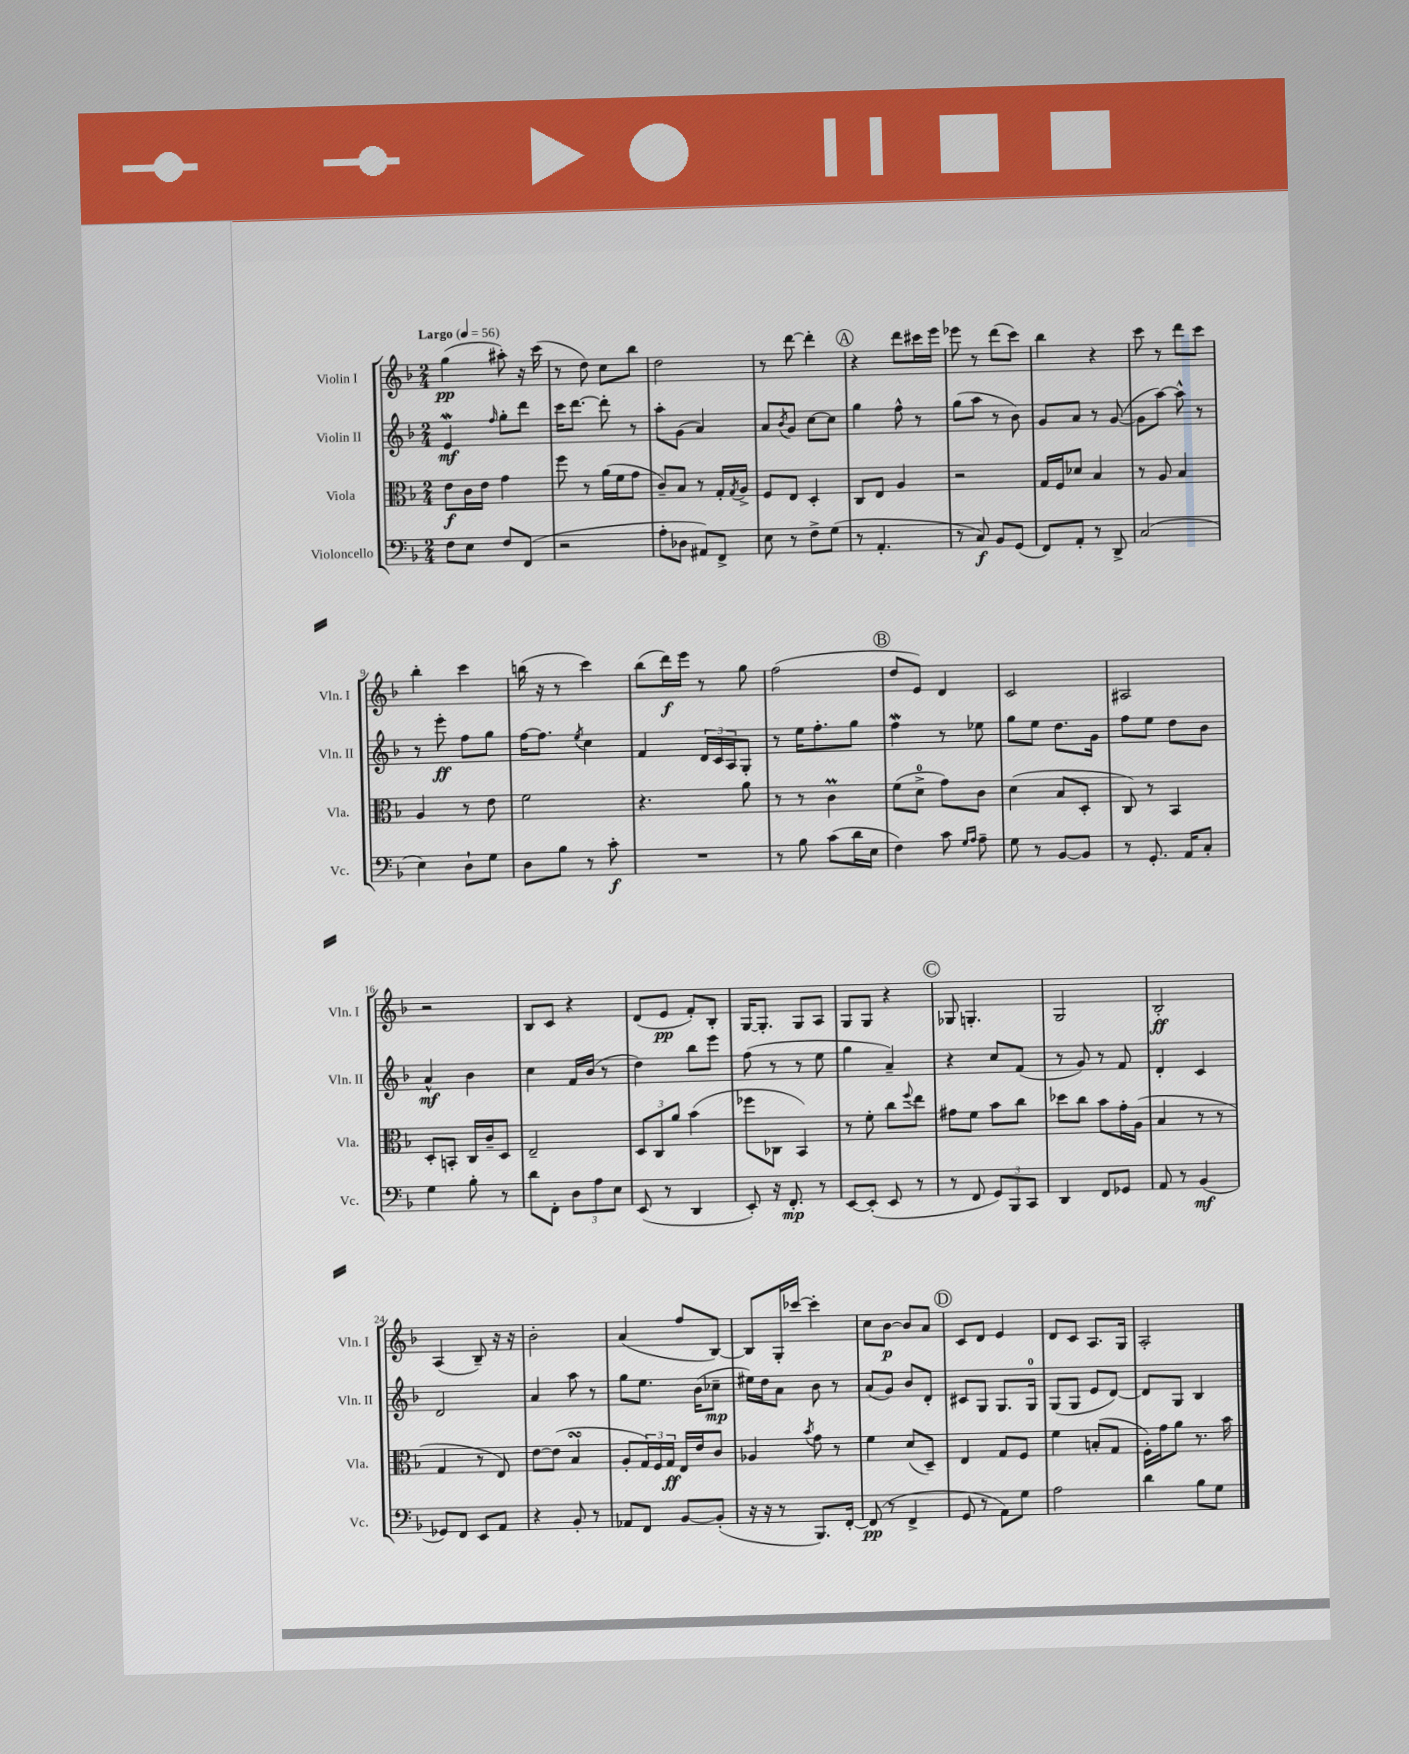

**kern	**dynam	**kern	**dynam	**kern	**dynam	**kern	**dynam
*part4	*part4	*part3	*part3	*part2	*part2	*part1	*part1
*staff4	*staff4	*staff3	*staff3	*staff2	*staff2	*staff1	*staff1
*I"Violoncello	*	*I"Viola	*	*I"Violin II	*	*I"Violin I	*
*I'Vc.	*	*I'Vla.	*	*I'Vln. II	*	*I'Vln. I	*
*clefF4	*	*clefC3	*	*clefG2	*	*clefG2	*
*k[b-]	*	*k[b-]	*	*k[b-]	*	*k[b-]	*
*M2/4	*	*M2/4	*	*M2/4	*	*M2/4	*
*MM56	*	*MM56	*	*MM56	*	*MM56	*
=1	=1	=1	=1	=1	=1	=1	=1
!	!	!	!	!	!	!LO:TX:a:B:t=Largo	!
8F\L	.	8e\L	f	4eW/	mf	(4gg\	pp
8E\J	.	16c\L	.	.	.	.	.
.	.	16e\JJ	.	.	.	.	.
.	.	.	.	16qqff/	.	.	.
8F/L	.	4g\	.	8gg'\L	.	8aa#X'\)	.
(8FF/J	.	.	.	8ddd\J	.	16r	.
.	.	.	.	.	.	(16ccc\	.
=2	=2	=2	=2	=2	=2	=2	=2
2r	.	8ff\	.	16ccc\KL	.	8r	.
.	.	.	.	[8.ddd\J	.	.	.
.	.	8r	.	.	.	8dd\)	.
.	.	(16a\LL	.	8ddd'\]	.	8cc\L	.
.	.	16f\J	.	.	.	.	.
.	.	8g\J	.	8r	.	8bb-\J	.
=3	=3	=3	=3	=3	=3	=3	=3
8A'\L	.	8c~/L)	.	8aa'\L	.	2dd\	.
8D-X\J	.	8B-/J	.	(8g\J	.	.	.
8AA#X/L)	.	8r	.	4a/)	.	.	.
8FF^/J	.	16G'/LL	.	.	.	.	.
.	.	8qG/	.	.	.	.	.
.	.	16A^/JJ	.	.	.	.	.
=4	=4	=4	=4	=4	=4	=4	=4
8E\	.	8F/L	.	8a/L	.	8r	.
.	.	.	.	8qb-/	.	.	.
8r	.	8E/J	.	8g/J	.	[8ddd\	.
8F^\L	.	4D'/	.	[8cc\L	.	4ddd'\]	.
(8G\J	.	.	.	8cc\J]	.	.	.
!!LO:REH:place=s1:t=A
=5	=5	=5	=5	=5	=5	=5	=5
8r	.	8C/L	.	4gg\	.	4r	.
4.AA'/	.	8E/J	.	.	.	.	.
.	.	4A/	.	8ff^^\	.	8ddd\L	.
.	.	.	.	8r	.	16ccc#X\L	.
.	.	.	.	.	.	16eee\JJ	.
=6	=6	=6	=6	=6	=6	=6	=6
8r	.	2r	.	(8gg\L	.	8eee-X\	.
8C/)	f	.	.	8aa\J	.	8r	.
8BB-/L	.	.	.	8r	.	(8ddd\L	.
(8GG/J	.	.	.	8b-\)	.	8ccc\J)	.
=7	=7	=7	=7	=7	=7	=7	=7
8FF/L)	.	16G/LL	.	8g/L	.	4bb-\	.
.	.	16F/J	.	.	.	.	.
8AA'/J	.	8d-X/J	.	8a/J	.	.	.
8r	.	4B-/	.	8r	.	4r	.
8DD^/	.	.	.	([8g/	.	.	.
=8	=8	=8	=8	=8	=8	=8	=8
(2C/	.	8r	.	8g\L]	.	8ccc\	.
.	.	8A/	.	[8aa\J)	.	8r	.
.	.	4B-/	.	8aa^^\]	.	8ddd\L	.
.	.	.	.	8r	.	8ccc\J	.
!!LO:LB:g=z
=9	=9	=9	=9	=9	=9	=9	=9
4E\)	.	4A/	.	8r	.	4bb-'\	.
.	.	.	.	8eee'\	ff	.	.
8D`\L	.	8r	.	8ff\L	.	4ccc\	.
8G\J	.	8e\	.	8gg\J	.	.	.
=10	=10	=10	=10	=10	=10	=10	=10
8D\L	.	2f\	.	[16ff\KL	.	(16bbn\	.
.	.	.	.	8.ff\J]	.	16r	.
8B-\J	.	.	.	.	.	8r	.
.	.	.	.	8qee/	.	.	.
8r	.	.	.	4cc\	.	4ccc\)	.
8c'\	f	.	.	.	.	.	.
=11	=11	=11	=11	=11	=11	=11	=11
2r	.	4.r	.	4f/	.	(8bb-\L	.
.	.	.	.	.	.	16ddd\L)	f
.	.	.	.	.	.	16eee\JJ	.
.	.	.	.	24d/LL	.	8r	.
.	.	.	.	24c/	.	.	.
.	.	.	.	24A/J	.	.	.
.	.	8a\	.	8G'/J	.	8gg\	.
=12	=12	=12	=12	=12	=12	=12	=12
8r	.	8r	.	8r	.	(2ff\	.
8B-\	.	8r	.	16ee\KL	.	.	.
.	.	.	.	8.ff'\	.	.	.
(8c\L	.	4cM\	.	.	.	.	.
16d\L	.	.	.	8gg\J	.	.	.
16E\JJ	.	.	.	.	.	.	.
!!LO:REH:place=s1:t=B
=13	=13	=13	=13	=13	=13	=13	=13
4F\)	.	(8f\L	.	4ffw\	.	8dd/L	.
.	.	8d^\J	.	.	.	8e/J)	.
8c\	.	8g\L)	.	8r	.	4d/	.
16qqG/LL	.	.	.	.	.	.	.
16qqA/JJ	.	.	.	.	.	.	.
8A~\	.	8c\J	.	8ee-X\	.	.	.
=14	=14	=14	=14	=14	=14	=14	=14
8G\	.	(4d\	.	8gg\L	.	2c/	.
8r	.	.	.	8ee\J	.	.	.
[8BB-/L	.	8B-/L	.	8.dd\L	.	.	.
8BB-/J]	.	8D'/J	.	.	.	.	.
.	.	.	.	16g\Jk	.	.	.
=15	=15	=15	=15	=15	=15	=15	=15
8r	.	8C/)	.	8ff\L	.	2A#X/	.
8.GG'/	.	8r	.	8ee\J	.	.	.
.	.	4BB-/	.	8dd\L	.	.	.
16AA/KL	.	.	.	.	.	.	.
8C'/J	.	.	.	8b-\J	.	.	.
!!LO:LB:g=z
=16	=16	=16	=16	=16	=16	=16	=16
4G\	.	8D'/L	.	4a^^/	mf	2r	.
.	.	8BBn'/J	.	.	.	.	.
8B-'\	.	16C/LL	.	4b-\	.	.	.
.	.	16c~/J	.	.	.	.	.
8r	.	8D/J	.	.	.	.	.
=17	=17	=17	=17	=17	=17	=17	=17
8d\L	.	2E~/	.	4cc\	.	8B-/L	.
8FF'\J	.	.	.	.	.	8c/J	.
12D\L	.	.	.	16f/LL	.	4r	.
.	.	.	.	(16b-/JJ	.	.	.
12A\	.	.	.	.	.	.	.
.	.	.	.	8r	.	.	.
12E\J	.	.	.	.	.	.	.
=18	=18	=18	=18	=18	=18	=18	=18
(8EE/	.	12D/L	.	4dd\)	.	(8d/L	.
.	.	12C/	.	.	.	.	.
8r	.	.	.	.	.	8e/J	pp
.	.	12a/J	.	.	.	.	.
4DD/	.	(4b-\	.	8bb-\L	.	8f'/L)	.
.	.	.	.	8eee\J	.	8B-'/J	.
=19	=19	=19	=19	=19	=19	=19	=19
8EE'/)	.	8ff-X\L	.	(8ff\	.	[16G/KL	.
.	.	.	.	.	.	8.G'/J]	.
16r	.	8C-X\J	.	8r	.	.	.
8.FF'/	mp	.	.	.	.	.	.
.	.	4BB-/)	.	8r	.	8G/L	.
8r	.	.	.	8ee\	.	8A/J	.
=20	=20	=20	=20	=20	=20	=20	=20
[8EE/L	.	8r	.	4gg\	.	8G/L	.
(8EE'/J]	.	8f'\	.	.	.	8G/J	.
8EE/	.	8cc\L	.	4a~/)	.	4r	.
.	.	8qqff/	.	.	.	.	.
8r	.	8ee\J	.	.	.	.	.
!!LO:REH:place=s1:t=C
=21	=21	=21	=21	=21	=21	=21	=21
8r	.	8g#X\L	.	4r	.	8G-X/	.
8FF/	.	8f\J	.	.	.	4.Gn'/	.
12GG/L)	.	8b-\L	.	8cc/L	.	.	.
12BBB-/	.	.	.	.	.	.	.
.	.	8cc\J	.	(8f/J	.	.	.
12CC/J	.	.	.	.	.	.	.
=22	=22	=22	=22	=22	=22	=22	=22
4DD/	.	8dd-X\L	.	8r	.	2G/	.
.	.	8cc\J	.	8g/)	.	.	.
8FF/L	.	8b-\L	.	8r	.	.	.
8GG-X/J	.	16g'\L	.	8f/	.	.	.
.	.	(16A\JJ	.	.	.	.	.
=23	=23	=23	=23	=23	=23	=23	=23
8AA/	.	4B-/	.	4d'/	.	2B-'/	ff
8r	.	.	.	.	.	.	.
(4BB-/	mf	8r	.	4c/	.	.	.
.	.	8r	.	.	.	.	.
!!LO:LB:g=z
=24	=24	=24	=24	=24	=24	=24	=24
8GG-X/L)	.	4G/	.	2d/	.	(4A/	.
8FF/J	.	.	.	.	.	.	.
8EE/L	.	8r	.	.	.	8B-~/)	.
8AA/J	.	8E/)	.	.	.	16r	.
.	.	.	.	.	.	16r	.
=25	=25	=25	=25	=25	=25	=25	=25
4r	.	[8e\L	.	4a/	.	2b-'\	.
.	.	(8e\J]	.	.	.	.	.
8BB-'/	.	4B-sSSs/	.	8aa\	.	.	.
8r	.	.	.	8r	.	.	.
=26	=26	=26	=26	=26	=26	=26	=26
8AA-X/L	.	8A'/L	.	8gg\L	.	(4a/	.
8FF/J	.	24G/L)	.	8.ee\J	.	.	.
.	.	24F/	.	.	.	.	.
.	.	24G/JJ	ff	.	.	.	.
[8BB-/L	.	16E/LL	.	.	.	8ff/L	.
.	.	16e/J	.	(16b-\KL	.	.	.
(8BB-'/J]	.	8c/J	.	8cc-X~\J	mp	[8B-/J)	.
=27	=27	=27	=27	=27	=27	=27	=27
16r	.	4A-X/	.	16ee#X\LL)	.	8B-/L]	.
16r	.	.	.	16dd\J	.	.	.
8r	.	.	.	8a\J	.	16G'/L	.
.	.	.	.	.	.	[16ccc-X/JJ	.
.	.	8qb-/	.	.	.	.	.
8.BBB-/L)	.	8g\	.	8b-\	.	4ccc-'\]	.
.	.	8r	.	8r	.	.	.
[16FF'/Jk	.	.	.	.	.	.	.
=28	=28	=28	=28	=28	=28	=28	=28
(8FF/]	pp	4f\	.	(8a/L	.	8cc\L	.
8r	.	.	.	8g/J)	.	[8b-\J	p
4FF^/	.	(8d/L	.	8b-/L	.	8b-/L]	.
.	.	8D~/J)	.	8d'/J	.	8a/J	.
!!LO:REH:place=s1:t=D
=29	=29	=29	=29	=29	=29	=29	=29
8GG/	.	4E/	.	8c#X/L	.	8c/L	.
8r	.	.	.	8G/J	.	8d/J	.
8AA\L)	.	8G/L	.	8.G/L	.	4e/	.
8G\J	.	8F/J	.	.	.	.	.
.	.	.	.	16G/Jk	.	.	.
=30	=30	=30	=30	=30	=30	=30	=30
2A\	.	4f\	.	(8G/L	.	8d/L	.
.	.	.	.	8G/J	.	8c/J	.
.	.	(8Bn'/L	.	8e/L	.	8.A/L	.
.	.	8G/J	.	[8d/J)	.	.	.
.	.	.	.	.	.	16G/Jk	.
=31	=31	=31	=31	=31	=31	=31	=31
4d\	.	16F'\LL)	.	8d/L]	.	2A'/	.
.	.	16g\J	.	.	.	.	.
.	.	8a\J	.	8G/J	.	.	.
8B-\L	.	8.r	.	4B-/	.	.	.
8G\J	.	.	.	.	.	.	.
.	.	16b-\	.	.	.	.	.
==	==	==	==	==	==	==	==
*-	*-	*-	*-	*-	*-	*-	*-
